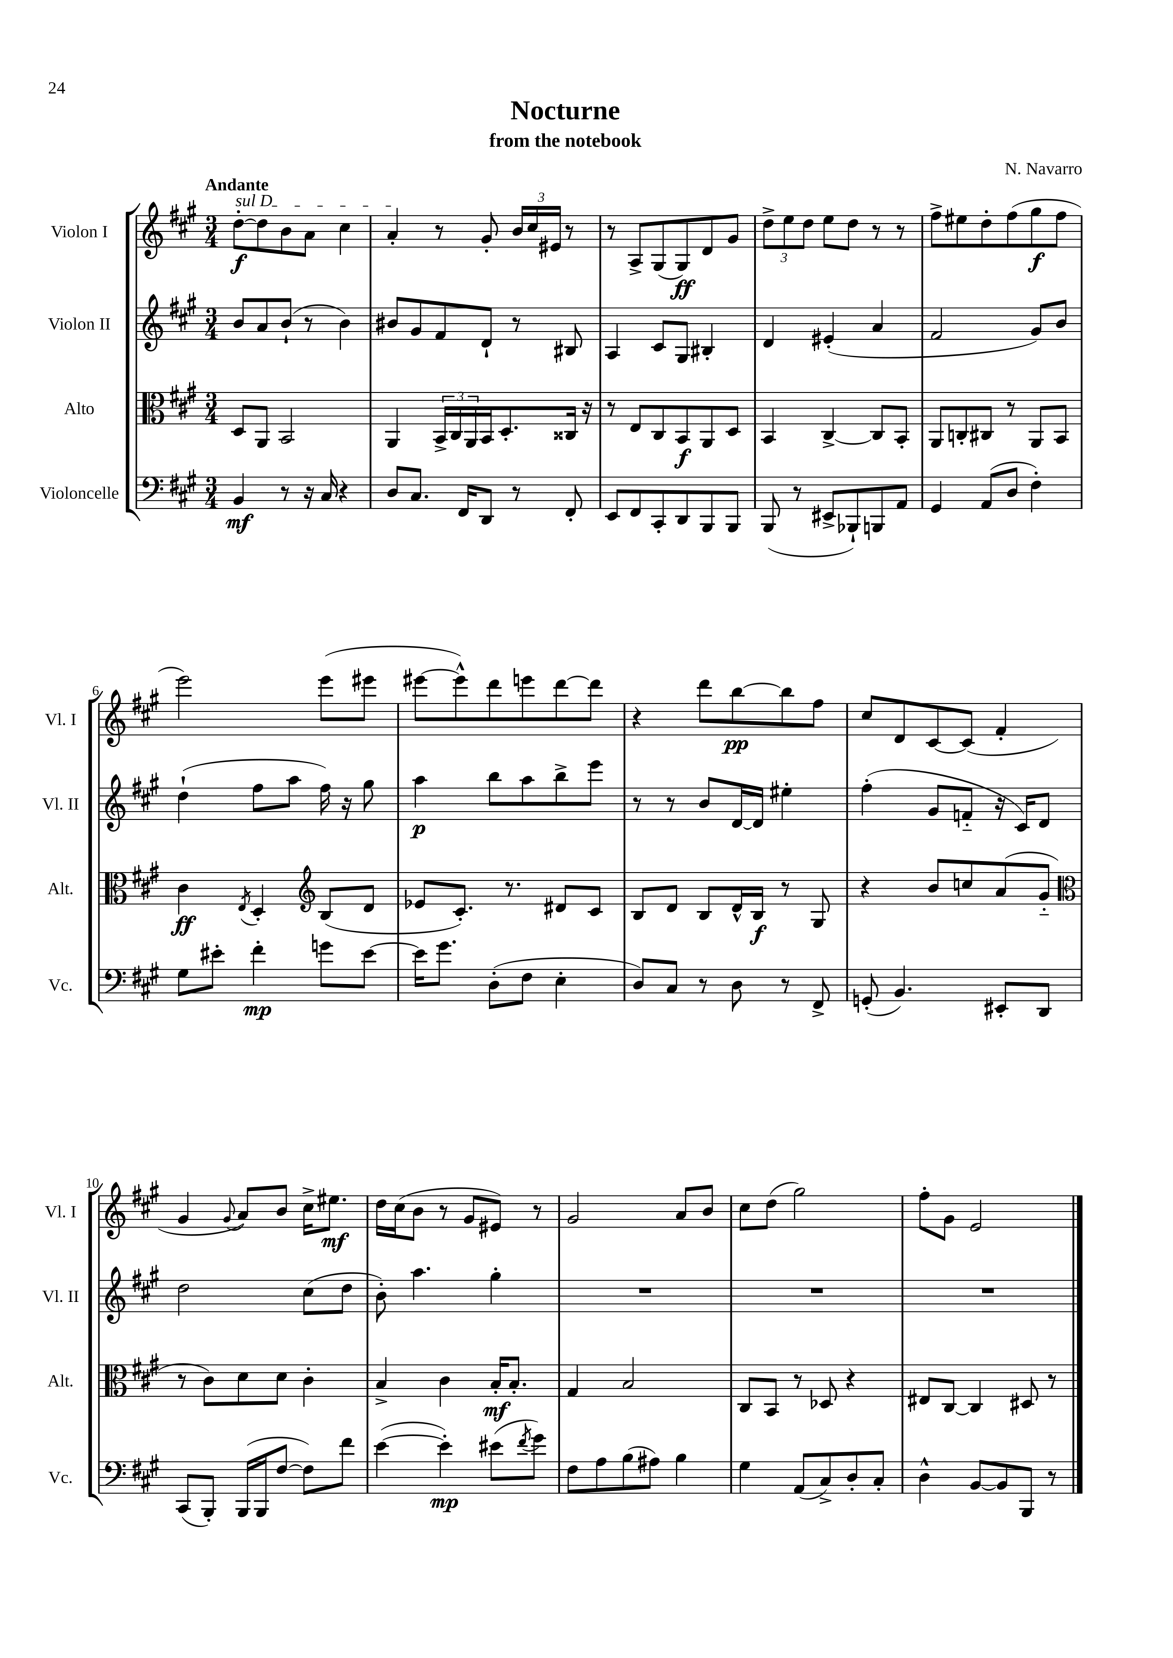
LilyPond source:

\header { title = "Nocturne" composer = "N. Navarro" subtitle = "from the notebook" }
<<
\new StaffGroup <<
\new Staff = "s0" \with { instrumentName = "Violon I" shortInstrumentName = "Vl. I" } {
    \clef treble \key a \major \numericTimeSignature \time 3/4 \tempo "Andante"
    \once \override TextSpanner.bound-details.left.text = \markup { \italic "sul D" } d''8~-.\f\startTextSpan d''8 b'8 a'8 cis''4 |
    a'4-.\stopTextSpan r8 gis'8-. \tuplet 3/2 { b'16 cis''16 eis'16 } r8 |
    r8 a8-> gis8( gis8\ff) d'8 gis'8 |
    \tuplet 3/2 { d''8-> e''8 d''8 } e''8 d''8 r8 r8 |
    fis''8-> eis''8 d''8-. fis''8( gis''8\f fis''8 |
    e'''2) e'''8( eis'''8 |
    eis'''8~ eis'''8-^) d'''8 e'''8 d'''8~ d'''8 |
    r4 d'''8 b''8~\pp b''8 fis''8 |
    cis''8 d'8 cis'8~ cis'8( fis'4-. |
    gis'4 \appoggiatura { gis'8 } a'8) b'8 cis''16-> eis''8.\mf |
    d''16 cis''16( b'8 r8 gis'8 eis'8) r8 |
    gis'2 a'8 b'8 |
    cis''8 d''8( gis''2) |
    fis''8-. gis'8 e'2 \bar "|." |
}
\new Staff = "s1" \with { instrumentName = "Violon II" shortInstrumentName = "Vl. II" } {
    \clef treble \key a \major \numericTimeSignature \time 3/4
    b'8 a'8 b'8-!( r8 b'4) |
    bis'8 gis'8 fis'8 d'8-! r8 bis8 |
    a4 cis'8 gis8 bis4-. |
    d'4 eis'4-.( a'4 |
    fis'2 gis'8) b'8 |
    d''4-!( fis''8 a''8 fis''16) r16 gis''8 |
    a''4\p b''8 a''8 b''8-> e'''8 |
    r8 r8 b'8 d'16~ d'16 eis''4-. |
    fis''4-.( gis'8 f'8-_ r16 cis'16) d'8 |
    d''2 cis''8( d''8 |
    b'8-.) a''4. gis''4-. |
    R2. |
    R2. |
    R2. \bar "|." |
}
\new Staff = "s2" \with { instrumentName = "Alto" shortInstrumentName = "Alt." } {
    \clef alto \key a \major \numericTimeSignature \time 3/4
    d8 a,8 b,2 |
    a,4 \tuplet 3/2 { b,16-> cis16 a,16 } b,16 d8.-. cisis16 r16 |
    r8 e8 cis8 b,8\f a,8 d8 |
    b,4 cis4~-> cis8 b,8-. |
    a,8 c8-. cis8 r8 a,8 b,8 |
    cis'4\ff \acciaccatura { e8 } d4-. \clef treble b8( d'8 |
    ees'8 cis'8.-.) r8. dis'8 cis'8 |
    b8 d'8 b8 d'16-^ b16\f r8 gis8 |
    r4 b'8 c''8 a'8( gis'8-_ |
    \clef alto r8 cis'8) d'8 d'8 cis'4-. |
    b4-> cis'4 b16-.\mf b8.-. |
    gis4 b2 |
    cis8 b,8 r8 des8 r4 |
    eis8 cis8~ cis4 dis8 r8 \bar "|." |
}
\new Staff = "s3" \with { instrumentName = "Violoncelle" shortInstrumentName = "Vc." } {
    \clef bass \key a \major \numericTimeSignature \time 3/4
    b,4\mf r8 r16 cis16 r4 |
    d8 cis8. fis,16 d,8 r8 fis,8-. |
    e,8 fis,8 cis,8-. d,8 b,,8 b,,8 |
    b,,8( r8 eis,8-> bes,,8-!) b,,8 a,8 |
    gis,4 a,8( d8 fis4-.) |
    gis8 eis'8-. fis'4-.\mp g'8 eis'8~ |
    eis'16 gis'8. d8-.( fis8 e4-. |
    d8) cis8 r8 d8 r8 fis,8-> |
    g,8-.( b,4.) eis,8-. d,8 |
    cis,8( b,,8-.) b,,16( b,,16 fis8~ fis8) fis'8 |
    e'4~( e'4-.\mp) eis'8( \acciaccatura { fis'8 } gis'8) |
    fis8 a8 b8( ais8) b4 |
    gis4 a,8( cis8->) d8-. cis8-. |
    d4-^ b,8~ b,8 b,,8 r8 \bar "|." |
}
>>
>>
